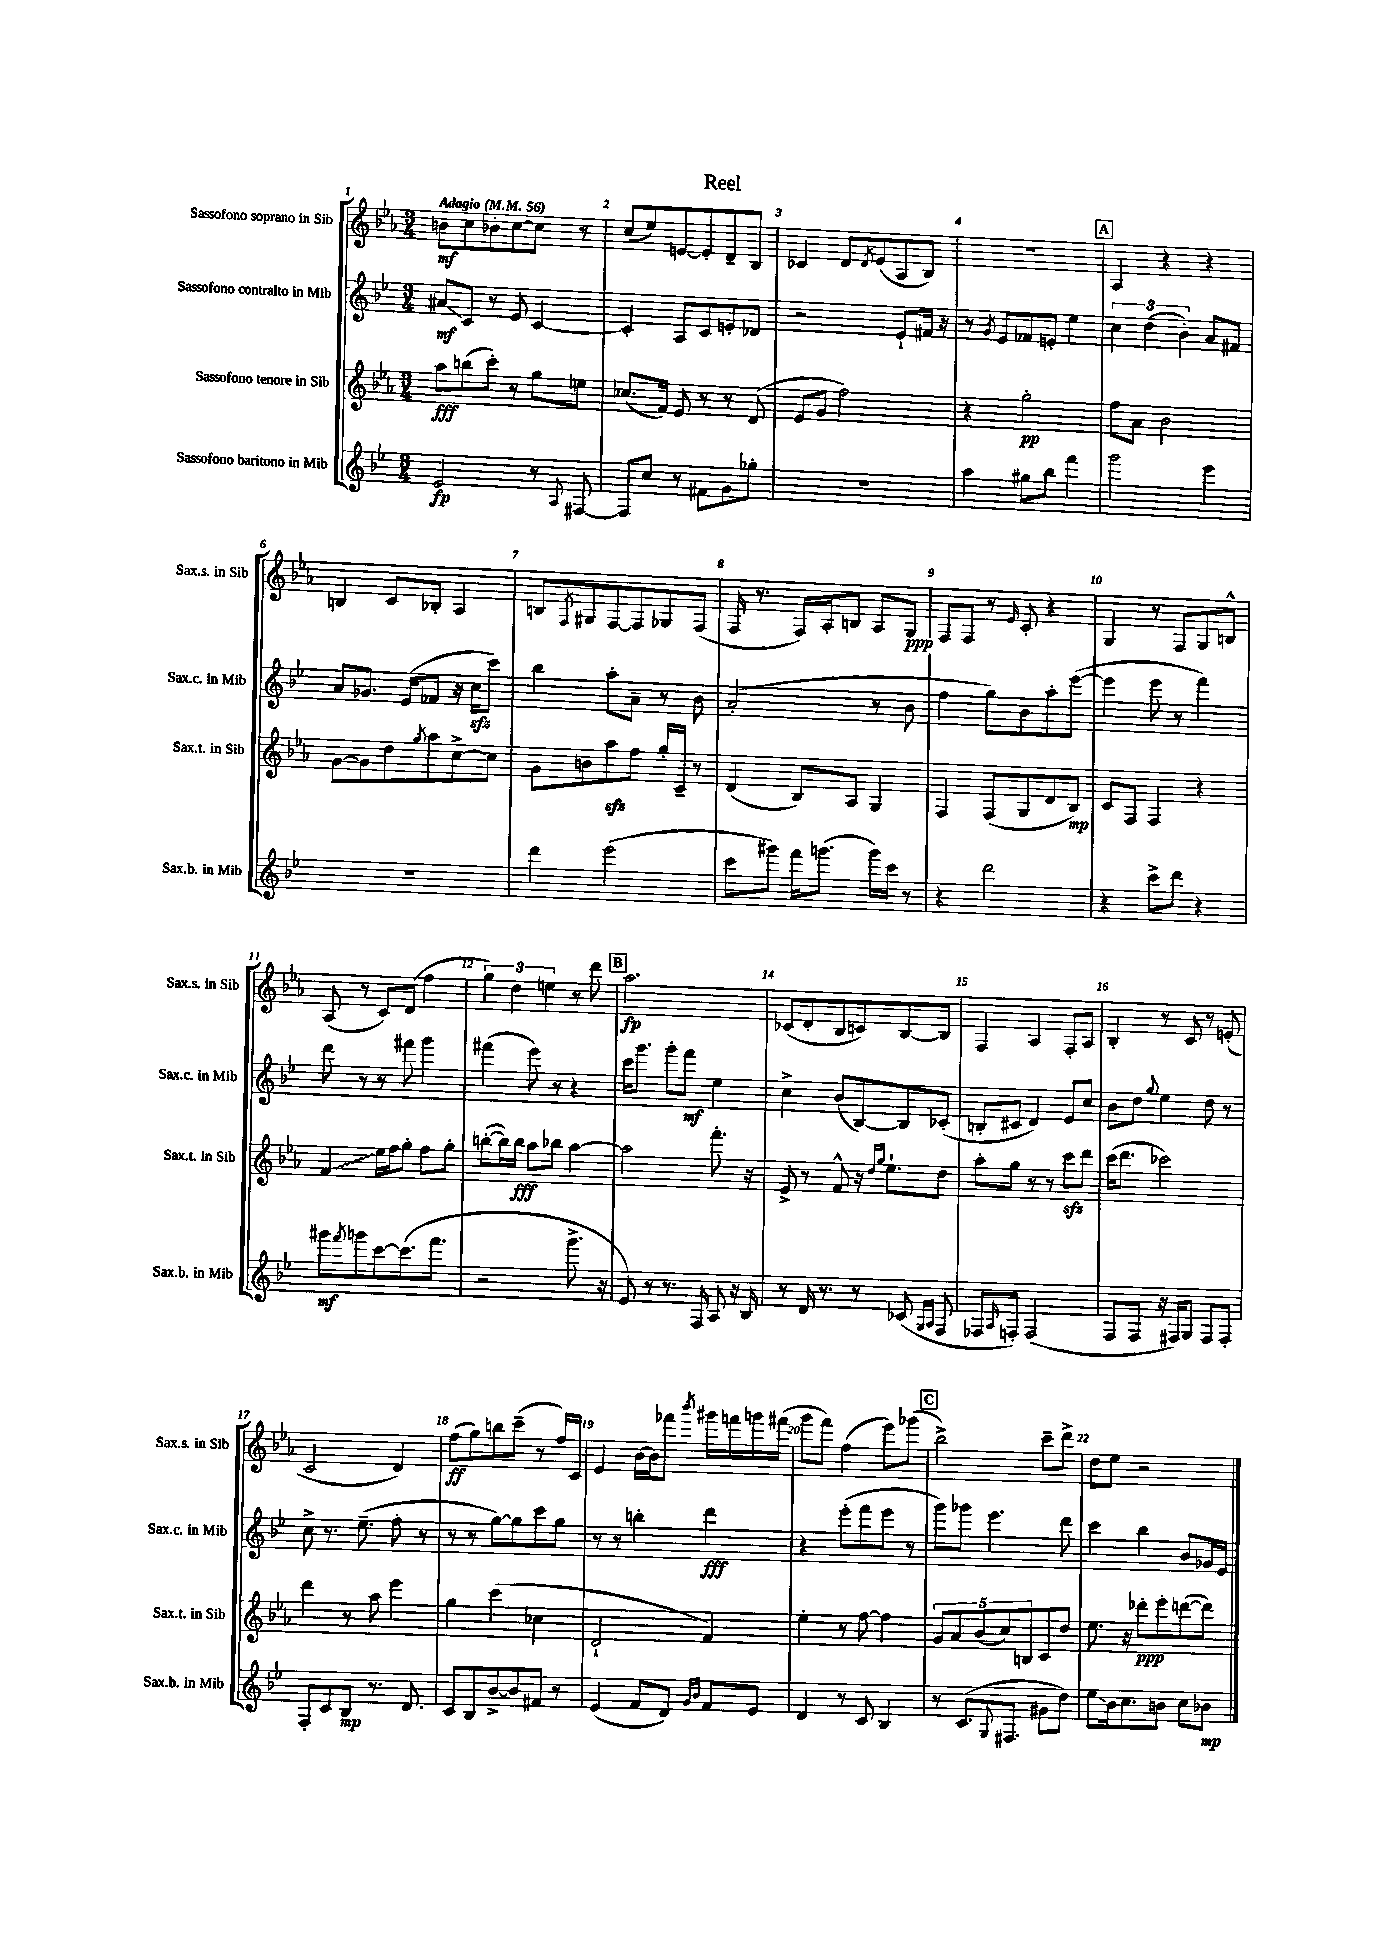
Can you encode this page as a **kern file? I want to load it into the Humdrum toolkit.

**kern	**kern	**kern	**kern
*staff4	*staff3	*staff2	*staff1
*clefG2	*clefG2	*clefG2	*clefG2
*k[b-e-]	*k[b-e-a-]	*k[b-e-]	*k[b-e-a-]
*M3/4	*M3/4	*M3/4	*M3/4
*MM56	*MM56	*MM56	*MM56
2e-	8aa-	8a#	8b
.	(8bb	8c	8cc
.	8ccc')	8r	8b-'
.	8r	8e-	[8cc
8r	8gg	[4c	8cc]
8qqA	.	.	.
[8F#	8ee	.	8r
=	=	=	=
8F#]	(8.cc-	4c']	(8cc
8cc	.	.	8ee-)
.	16f)	.	.
8r	8e-	8A	[8e
8f#	8r	8c	8e']
8g	8r	8e'	8d~
8gg-'	(8d	8d-	8B-
=	=	=	=
2.r	8e-	2r	4c-
.	8g	.	.
.	2ff)	.	8d
.	.	.	8qd
.	.	.	(8e-
.	.	8e-`	8A-
.	.	16f#	8B-)
.	.	16r	.
=	=	=	=
4aa	4r	8r	2.r
.	.	8qg	.
.	.	8e-	.
8gg#	2gg'	8f-	.
8bb-	.	8e'	.
4fff	.	4ee-	.
=	=	=	=
2ggg	8ff	6cc	4A-
.	8a-	.	.
.	.	(6dd	.
.	2b-	.	4r
.	.	6b-')	.
4eee-	.	8a	4r
.	.	8f#	.
=	=	=	=
2.r	[8g	8a	4B
.	8g]	8.g-	.
.	8dd	.	8c
.	.	(16e-	.
.	8qgg	.	.
.	8aa-	8f-	8B-'
.	[8cc^	16r	4A-
.	.	16cc	.
.	8cc]	8ccc)	.
=	=	=	=
4ddd	8g	4bb-	8B
.	.	.	8qF
.	8b	.	8G#
(2eee-	8aa-	8aa'	[8F
.	8ff	8a~	8F]
.	16gg'	8r	8G-
.	16c~	.	.
.	8r	8b-	(8F
=	=	=	=
8ccc	(4d	(2a'	16F
.	.	.	8.r
8ggg#)	.	.	.
16fff	8B-)	.	16F)
(8.ggg	.	.	16A-'
.	8A-	.	8B
16ggg)	4G	8r	8A-
16ccc	.	.	.
8r	.	8b-	8G
=	=	=	=
4r	4F	4ff	8F
.	.	.	8F
2ddd	(8F	8gg)	8r
.	.	.	16qqe-
.	8G	8b-	8c'
.	8d	8aa'	4r
.	8B-)	([8eee-	.
=	=	=	=
4r	8c	4eee-]	4G
.	8F	.	.
8ccc^	4F	8eee-	8r
8ddd	.	8r	8F
4r	4r	4fff)	8G
.	.	.	8B^^
=	=	=	=
8ggg#	4f	8ddd	(8A-
8qfff	.	.	.
8ggg	.	8r	8r
[8ccc	16ee-	8r	8c)
.	16ff	.	.
(8.ccc]	8gg'	8fff#	(8d
.	8ff	4ggg	4ff
8.fff	.	.	.
.	8gg'	.	.
=	=	=	=
2r	([8bb'	(4fff#	6gg)
.	16bb])	.	.
.	.	.	6dd
.	16bb	.	.
.	8aa-	8eee-)	.
.	.	.	6ee
.	8bb-	8r	.
8.ggg^	[4aa-	4r	8r
.	.	.	8ddd
16r	.	.	.
=	=	=	=
8e-)	2aa-]	16ccc	2.aa-
.	.	8.ggg	.
8r	.	.	.
8.r	.	8ggg'	.
.	.	8fff	.
16F	.	.	.
8A	8.fff'	4ee-	.
16r	.	.	.
16B-	16r	.	.
=	=	=	=
8r	8e-^	4cc^	(8c-
16d	8r	.	8d'
8.r	.	.	.
.	8f^^	(8b-	8B-
8r	16r	[8B-)	8c)
.	16qqdd	.	.
.	16qqgg	.	.
.	8.ee-`	.	.
(8c-	.	8B-]	[8B-
16qqG	.	.	.
16qqA	.	.	.
8F	8dd	(8c-'	8B-]
=	=	=	=
8F-	8aa-'	8B'	4F
16qqA	.	.	.
8F')	8gg	8c#	.
(2F	8r	4d)	4A-
.	8r	.	.
.	8ccc	8e-	8F'
.	8ddd	8cc	8A-
=	=	=	=
8F	(16ccc	8b-	4B-'
.	8.ddd	.	.
8F	.	8dd	.
.	.	8qqgg	.
16r	2ccc-)	4ee-	8r
16F#)	.	.	.
8G	.	.	8c
8F#	.	8dd	8r
8F#'	.	8r	(8e'
=	=	=	=
8F'	4ddd	8cc^	2c
8c	.	8.r	.
8B-	8r	.	.
.	.	(8.ee-~	.
8.r	8aa-	.	.
.	4eee-	8ff'	4d)
8.d	.	.	.
.	.	8r	.
=	=	=	=
8c	4gg	8r	(8ff
8B-	.	8r	8gg)
[8b-^	(4ccc	[8gg)	8bb
8b-]	.	8gg]	(8ccc~
8f#	4cc-	8ccc	8r
8r	.	8gg	16ff)
.	.	.	16c
=	=	=	=
(4e-	2d`	8r	4e-
.	.	8r	.
8f	.	4bb'	[16b-
.	.	.	16b-]
8d)	.	.	8fff-
16qqg	.	.	.
16qqb-	.	.	8qbbb-
8f	4f)	4ddd	16ggg#
.	.	.	16fff
8e-	.	.	16ggg
.	.	.	(16fff#
=	=	=	=
4d	4ee-'	4r	8ggg
.	.	.	8fff)
8r	8r	(8eee-'	(4ff
8c	[8ff	8fff	.
4B-	4ff]	8eee-	8eee-)
.	.	8r	(8ggg-
=	=	=	=
8r	10g	8ggg)	2bb-^)
.	10a-	.	.
(8.c	.	8ggg-	.
.	(10b-	.	.
.	.	4.eee-	.
.	10cc)	.	.
8qqG	.	.	.
8.F#	.	.	.
.	10B	.	.
8g#	8c	.	8ccc~
8dd)	8dd	8ddd	8ddd^
=	=	=	=
8ee-	8.ee-	4ccc	8dd
16b-	.	.	8ee-
8.cc	16r	.	.
.	8ddd-'	4bb-	2r
8b	8eee-'	.	.
8cc	([8ddd	8b-	.
8b-	8ddd])	16g-	.
.	.	16e-	.
==	==	==	==
*-	*-	*-	*-
